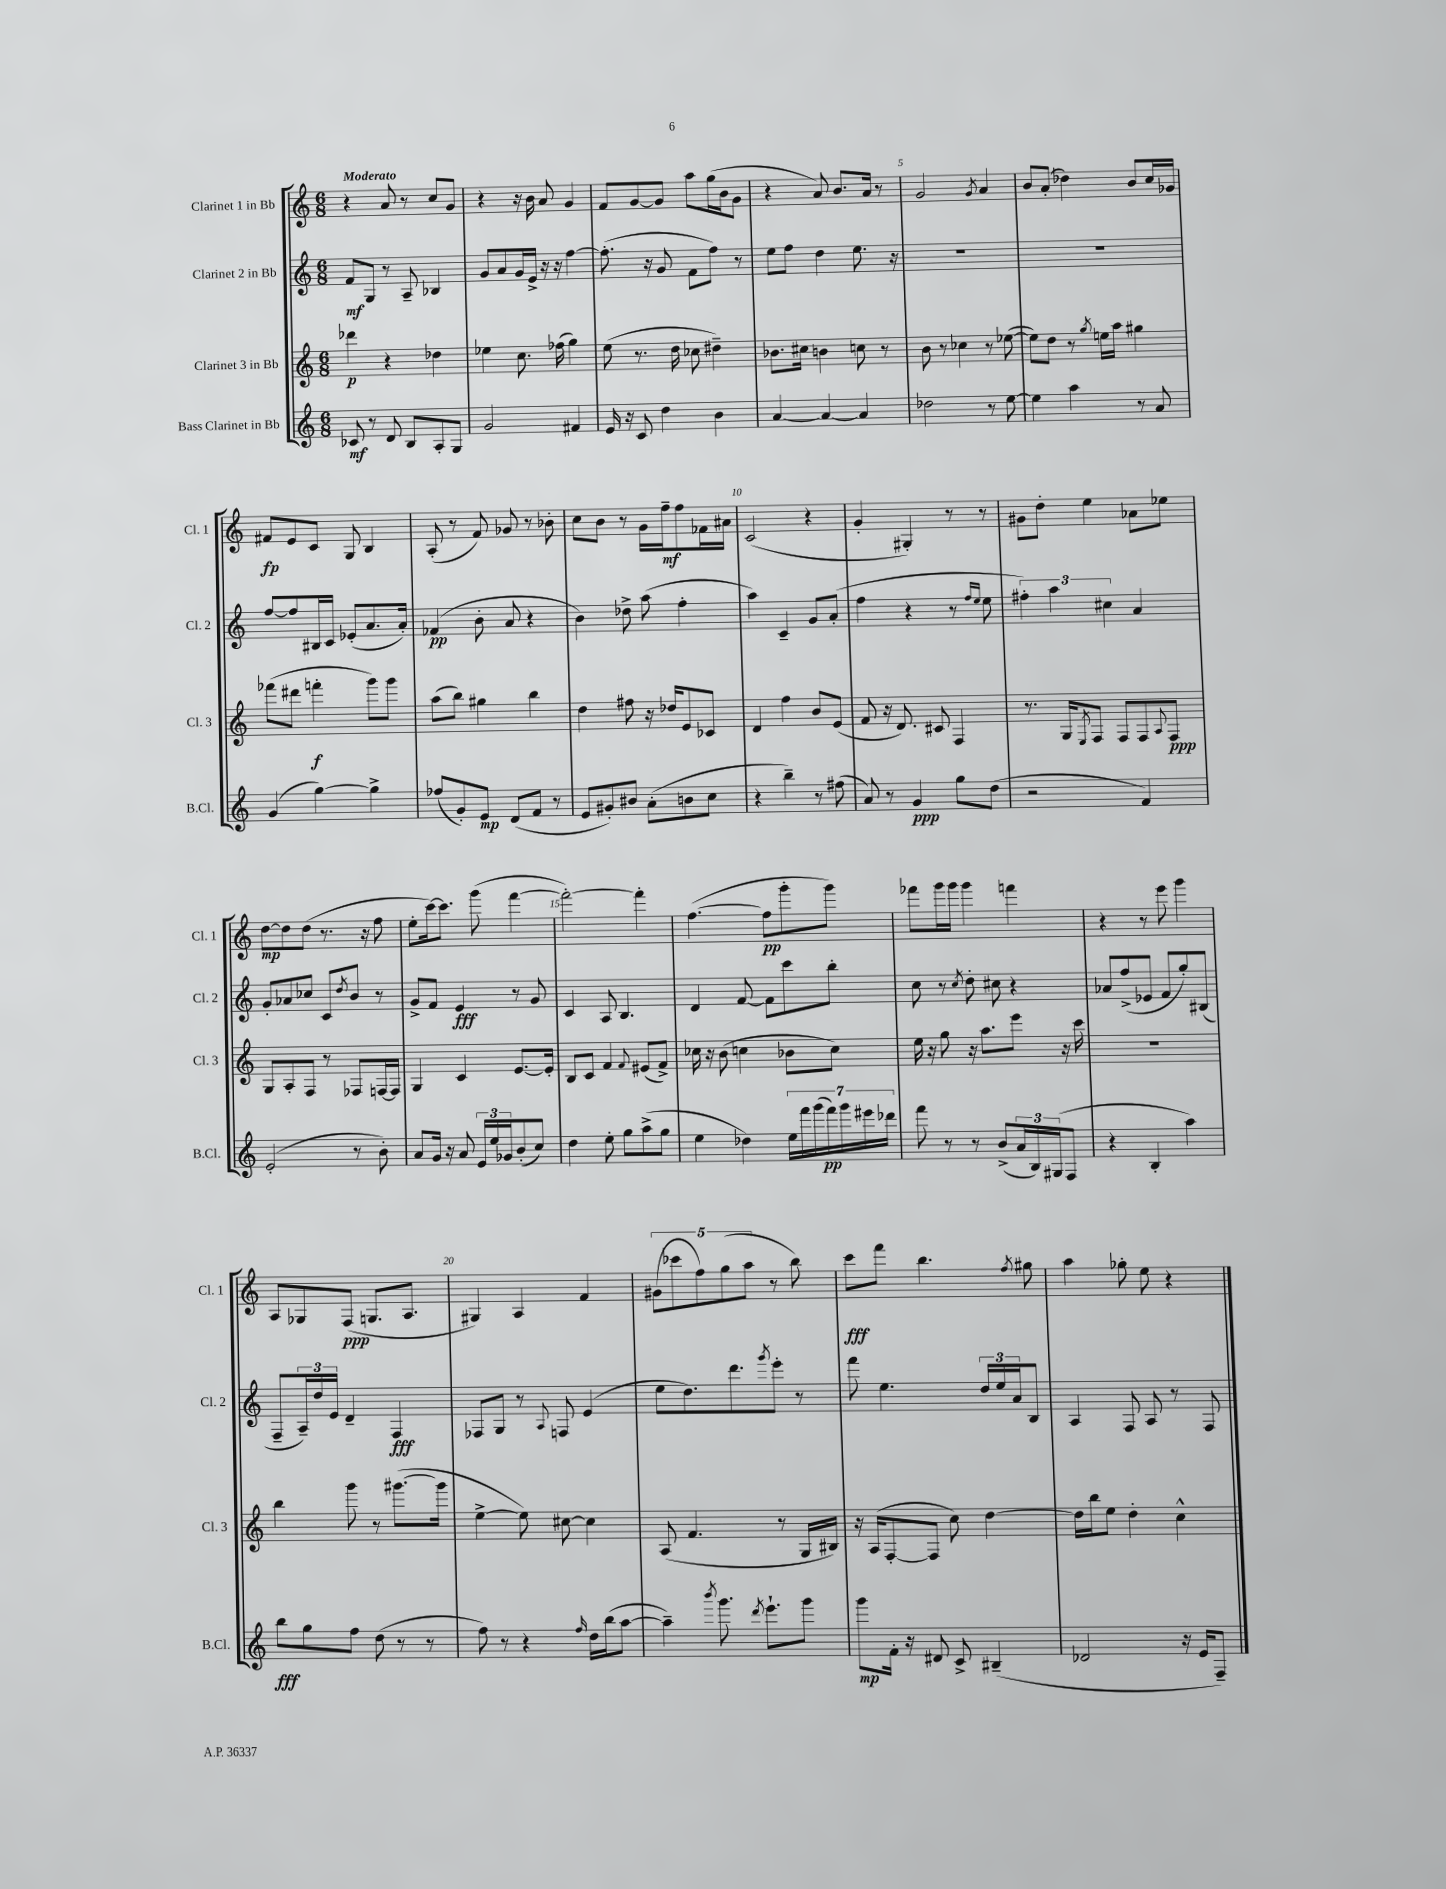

**kern	**kern	**kern	**kern
*staff4	*staff3	*staff2	*staff1
*clefG2	*clefG2	*clefG2	*clefG2
*k[]	*k[]	*k[]	*k[]
*M6/8	*M6/8	*M6/8	*M6/8
8c-	4ddd-	8f	4r
8r	.	8G	.
8d	4r	8r	8a
8B	.	8A~	8r
8A'	4dd-	4B-	8cc
8G	.	.	8g
=	=	=	=
2g	4ee-	8g	4r
.	.	8a	.
.	8.cc	16g	16r
.	.	16e^	16b
.	.	16r	8a
.	(16ff-	16r	.
4f#	4gg)	[4ff	4g
=	=	=	=
16e	(8ee	(8.ff']	8f
16r	.	.	.
8c	8.r	.	[8g
.	.	16r	.
4dd	.	8g	8g]
.	16dd	.	.
.	8cc-	8f	8aa
4b	4dd#~)	8ff)	(16gg
.	.	.	16b
.	.	8r	8g
=	=	=	=
[4a	8.b-	8ee	4r
.	.	8ff	.
.	16cc#	.	.
4a_	4b	4dd	8a)
.	.	.	8.b
4a]	8cc	8.ee	.
.	.	.	16a
.	8r	.	8r
.	.	16r	.
=	=	=	=
2dd-	8b	2.r	2g
.	8r	.	.
.	4cc-	.	.
.	.	.	8qg
8r	8r	.	4a
[8ee	([8ee-	.	.
=	=	=	=
4ee]	8ee-])	2.r	8b
.	8dd	.	(8a'
4aa	8r	.	4dd-)
.	8qgg	.	.
.	16ee	.	.
.	16aa	.	.
8r	4gg#	.	8b
8a	.	.	16cc
.	.	.	16g-
=	=	=	=
(4g	(8fff-	[8ff	8f#
.	8ddd#	8ff]	8e
[4gg)	4fff'	16B#	8c
.	.	16c	.
.	.	(8e-'	8G
4gg^]	8ggg)	8.a	4B
.	8ggg	.	.
.	.	16a')	.
=	=	=	=
(8ff-	(8aa	(4f-	(8A'
8g')	8bb)	.	8r
8e	4gg#	8b'	8f)
(8d	.	8a	8g-
8f	4bb	4r	8r
8r	.	.	8b-'
=	=	=	=
8e	4dd	4b)	8cc
8g#')	.	.	8b
8b#	8ff#	8dd-^	8r
(8a'	16r	(8aa	16g
.	16dd-	.	16ff~
8b	8e	4ff'	8ff
8cc	8c-	.	16f-
.	.	.	16a#
=	=	=	=
4r	4d	4aa)	(2c
4bb~)	4ff	4c~	.
8r	8b	8g	4r
(8ff#	(8e	(8a'	.
=	=	=	=
8a)	8f	4ff	4g'
8r	16r	.	.
.	8.d)	.	.
4g	.	4r	4G#')
.	8c#	.	.
8gg	4F	8r	8r
.	.	16qqff	.
.	.	16qqee	.
(8dd	.	8ee	8r
=	=	=	=
2r	8.r	6ff#')	8g#
.	.	.	8dd'
.	.	6aa	.
.	16G	.	.
.	8qE	.	.
.	8F	.	4ee
.	.	6cc#	.
.	8F	.	.
4f)	8F	4a	8a-
.	8qqA	.	.
.	8F	.	8ee-
=	=	=	=
(2e'	8G	8g'	[8dd
.	8A'	8a-	8dd]
.	8F	8cc-	(8dd
.	8r	8c	8.r
.	.	8qdd	.
8r	8F-	8b	.
.	.	.	16r
8b')	[16F	8r	8ff
.	16F]	.	.
=	=	=	=
8a	4G	8g^	8ee'
16g	.	8f	[16ccc)
16r	.	.	8.ccc]
8a	4c	4e	.
24e	.	.	(8ggg
24ee	.	.	.
24g-	.	.	.
(8b'	[8.e	8r	[4fff
8cc)	.	8g	.
.	16e']	.	.
=	=	=	=
4dd	8B	4c	2fff'_)
.	8c	.	.
8ee'	4f	8A	.
8gg	.	4.B	.
.	8qqf	.	.
(8aa^	(8e#	.	4fff']
8gg	8f^)	.	.
=	=	=	=
4ee	16cc-	4d	([4.ff
.	16r	.	.
.	(8b	.	.
4dd-)	4cc	[8f	.
.	.	8f]	8ff]
28ee	8b-	8ccc	8ggg'
28fff	.	.	.
(28ggg	.	.	.
28fff)	.	.	.
.	8cc)	8bb'	8ggg)
28ggg	.	.	.
28eee#	.	.	.
28ddd-	.	.	.
=	=	=	=
8fff	16ee	8cc	8fff-
.	16r	.	.
8r	8gg	8r	16ggg
.	.	.	16ggg
.	.	8qcc	.
8r	16r	8dd'	4ggg
.	8.aa	.	.
(8b^	.	8cc#	.
24a	8eee	4r	4fff
24B)	.	.	.
(24G#	.	.	.
8F	16r	.	.
.	16ccc	.	.
=	=	=	=
4r	2.r	8a-	4r
.	.	(8ff^	.
4B'	.	8e-	8r
.	.	8f	8eee
4aa)	.	8gg')	4ggg
.	.	(8B#	.
=	=	=	=
8bb	4bb	8F~	8A
8gg	.	24A~)	8G-
.	.	24dd	.
.	.	24e	.
8ff	8ggg	4d~	(8F
(8dd	8r	.	8.G
8r	([8.ggg#	4F	.
.	.	.	8.A
8r	.	.	.
.	16ggg#]	.	.
=	=	=	=
8ff)	[4ee^	8F-	4G#)
8r	.	8G	.
4r	8ee])	8r	4A
.	.	8qqA	.
.	[8cc#	8F	.
16qqff	.	.	.
16dd	4cc#]	(4e	4f
(16bb	.	.	.
[8aa	.	.	.
=	=	=	=
4aa~])	(8A	8ee	(10g#
.	.	.	10ccc-
.	4.f	8.dd)	.
.	.	.	10ff)
8qbbb	.	.	.
8.ggg	.	.	.
.	.	.	(10gg
.	.	8.ddd	.
.	.	.	10aa
8qddd	.	.	.
8.eee`	.	.	.
.	.	8qggg	.
.	8r	8eee'	8r
8ggg	16G	8r	8bb)
.	16B#)	.	.
=	=	=	=
8ggg	16r	8fff	8ccc
.	(16A	.	.
16f'	[8F'	4.ee	8fff
16r	.	.	.
8d#	8F]	.	4.bb
8c^	8cc)	.	.
(4B#~	[4dd	24dd	.
.	.	24ee	.
.	.	24a	.
.	.	.	8qff
.	.	8B	8gg#
=	=	=	=
2d-	16dd]	4A	4aa
.	16bb	.	.
.	8ee	.	.
.	4dd'	8F	8gg-'
.	.	8A	8ee
16r	4cc^^	8r	4r
16e	.	.	.
8F~)	.	8F	.
==	==	==	==
*-	*-	*-	*-
